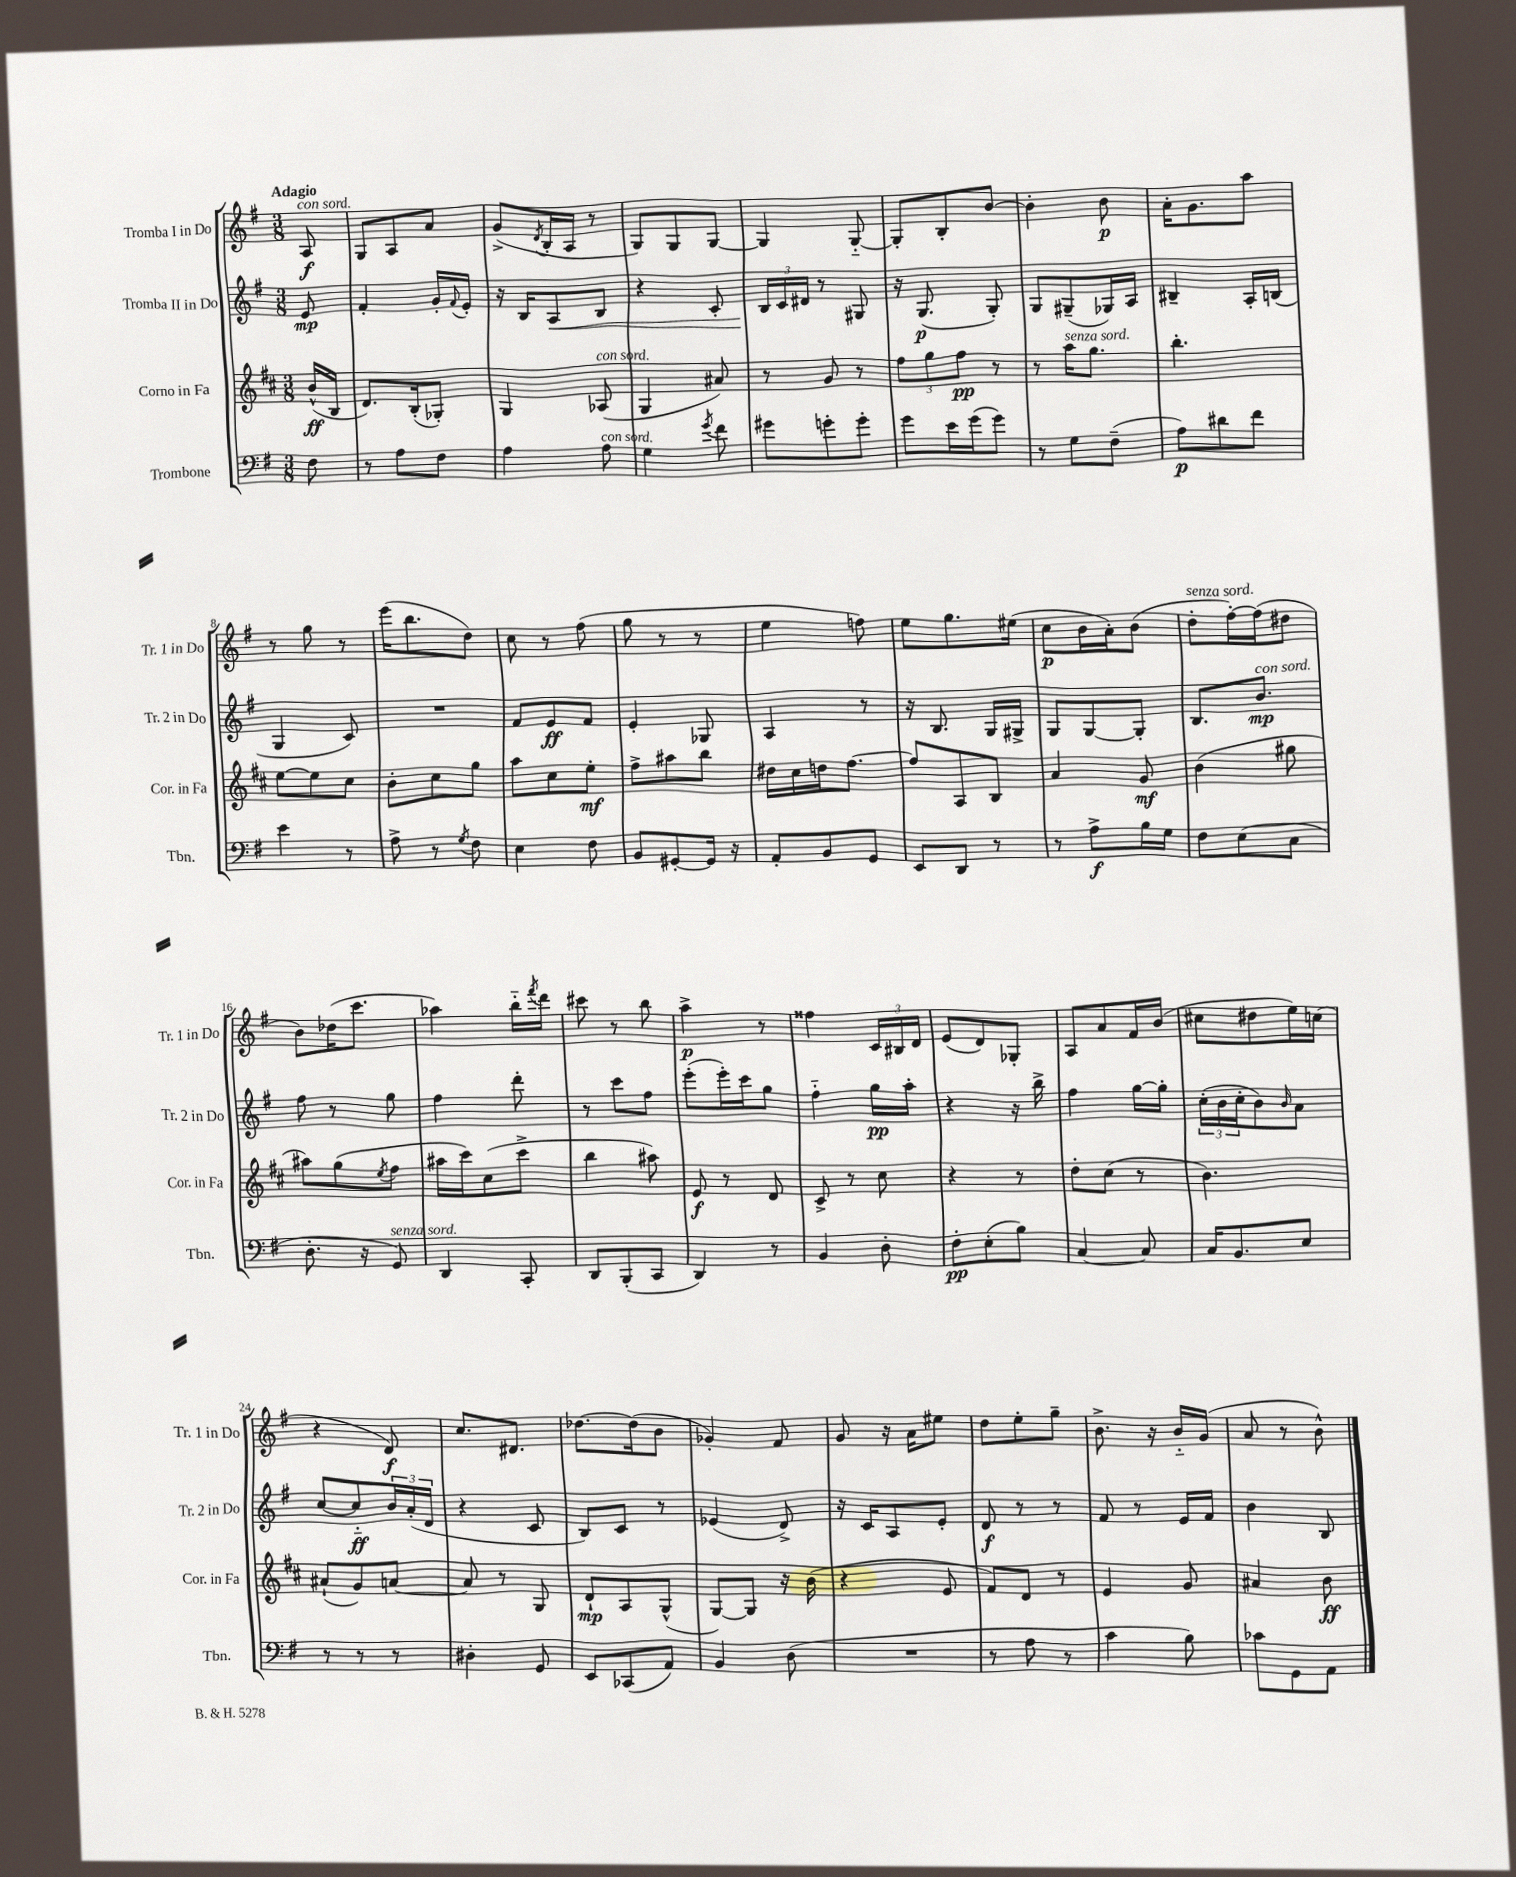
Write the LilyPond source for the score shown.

<<
\new StaffGroup <<
\new Staff = "s0" \with { instrumentName = "Tromba I in Do" shortInstrumentName = "Tr. 1 in Do" } {
    \clef treble \key g \major \numericTimeSignature \time 3/8 \partial 8 \tempo "Adagio"
    a8\f^\markup { \italic "con sord." } |
    g8 a8 a'8 |
    g'8->( \acciaccatura { d'8 } b16-. a16 r8 |
    g8) g8 g8~ |
    g4 g8~-_ |
    g8-. b8-. b'8~ |
    b'4-. b'8\p |
    a'16-. g'8. a''8 |
    r8 g''8 r8 |
    e'''16( b''8. d''8) |
    c''8 r8 fis''8( |
    g''8 r8 r8 |
    e''4 f''8) |
    e''8 g''8. eis''16( |
    c''8\p b'16 a'16-.) b'8( |
    d''8-.^\markup { \italic "senza sord." } fis''16~-.) fis''16( dis''8 |
    b'8) des''16( c'''8. |
    aes''4) b''16-_ \acciaccatura { fis'''8 } d'''16 |
    cis'''8 r8 b''8 |
    a''4->\p r8 |
    fisis''4 \tuplet 3/2 { c'16 bis16 d'16 } |
    e'8( d'8) ges8-. |
    a8 a'8 fis'16 b'16( |
    cis''8 dis''8 e''16) c''16( |
    r4 d'8\f) |
    c''8. dis'8. |
    des''8.~ des''16( b'8 |
    ges'4-.) fis'8 |
    g'8 r16 a'16 eis''8 |
    d''8 e''8-. g''8-- |
    b'8.-> r16 b'16-_ g'16( |
    a'8 r8 b'8-^) \bar "|." |
}
\new Staff = "s1" \with { instrumentName = "Tromba II in Do" shortInstrumentName = "Tr. 2 in Do" } {
    \clef treble \key g \major \numericTimeSignature \time 3/8 \partial 8
    e'8\mp |
    fis'4-. g'16-. \appoggiatura { fis'8 } e'16-. |
    r16 b16 a8\< b8 |
    r4 c'8-. |
    \tuplet 3/2 { b16\! c'16 dis'16 } r8 gis8 |
    r16 g8.\p( g8-.) |
    g8 gis8--( ges16) a16 |
    bis4-- a16-. b16( |
    g4 c'8) |
    R4. |
    fis'8 e'8\ff fis'8 |
    e'4-. ges8 |
    a4 r8 |
    r16 b8. g16 gis16-> |
    g8 g8~ g8-. |
    b8. b'8.\mp^\markup { \italic "con sord." } |
    fis''8 r8 g''8 |
    fis''4 d'''8-. |
    r8 c'''8 fis''8 |
    e'''8-.( e'''16-.) c'''16 g''8 |
    fis''4-_ g''16\pp a''16-. |
    r4 r16 b''16-> |
    fis''4 g''16~ g''16-. |
    \tuplet 3/2 { c''16-.( b'16 c''16-. } b'8) \grace { b'16 } a'8 |
    c''8~ c''8-_\ff \tuplet 3/2 { b'16 a'16-.( d'16 } |
    r4 c'8 |
    b8) c'8 r8 |
    ees'4( d'8->) |
    r16 c'16 a8 e'8-. |
    d'8\f r8 r8 |
    fis'8 r8 e'16 fis'16 |
    b'4 b8 \bar "|." |
}
\new Staff = "s2" \with { instrumentName = "Corno in Fa" shortInstrumentName = "Cor. in Fa" } {
    \clef treble \key d \major \numericTimeSignature \time 3/8 \partial 8
    b'16-^\ff( b16 |
    d'8.) b16-.( ges8-.) |
    g4 aes8^\markup { \italic "con sord." }( |
    g4 ais'8) |
    r8 g'8 r8 |
    \tuplet 3/2 { fis''8 g''8 fis''8\pp } r8 |
    r8 a''16^\markup { \italic "senza sord." } g''8. |
    b''4.-. |
    e''8~ e''8 cis''8 |
    b'8-. cis''8 g''8 |
    a''8 cis''8 e''8-.\mf |
    fis''8-> ais''8 b''8 |
    dis''16 cis''16 d''16 fis''8.~ |
    fis''8 a8 b8 |
    a'4 g'8\mf |
    b'4( gis''8 |
    ais''8) g''8( \acciaccatura { e''8 } fis''8 |
    ais''16 cis'''16) cis''8( cis'''8-> |
    b''4 ais''8) |
    e'8\f r8 d'8 |
    cis'8-> r8 cis''8 |
    r4 r8 |
    d''8-. cis''8( r8 |
    b'4.) |
    ais'8-!( g'8) a'8~ |
    a'8 r8 g8 |
    d'8-!\mp a8 g8-^( |
    g8~) g8 r16 b'16( |
    r4 e'8 |
    fis'8) d'8 r8 |
    e'4 g'8 |
    ais'4 b'8\ff \bar "|." |
}
\new Staff = "s3" \with { instrumentName = "Trombone" shortInstrumentName = "Tbn." } {
    \clef bass \key g \major \numericTimeSignature \time 3/8 \partial 8
    fis8 |
    r8 a8 fis8 |
    a4 a8^\markup { \italic "con sord." } |
    g4 \acciaccatura { g'8 } fis'8 |
    gis'8 g'8-. g'8-. |
    g'8 e'16 g'16( g'8) |
    r8 g8 fis8--( |
    a8\p) dis'8 fis'8 |
    e'4 r8 |
    a8-> r8 \acciaccatura { g8 } fis8 |
    e4 fis8 |
    b,8 gis,8~-. gis,16 r16 |
    a,8-. b,8 g,8 |
    e,8 d,8 r8 |
    r8 a8->\f b16 g16 |
    fis8 e8( c8 |
    d8.-. r16 g,8^\markup { \italic "senza sord." }) |
    d,4 c,8-. |
    d,8 b,,8-.( c,8 |
    d,4) r8 |
    b,4 d8-. |
    fis8-.\pp e8-.( b8) |
    c4~ c8 |
    c16 b,8. e8 |
    r8 r8 r8 |
    dis4-. g,8 |
    e,8 ces,8( a,8) |
    b,4 d8( |
    R4. |
    r8 a8 r8 |
    c'4 b8) |
    ces'8 g,8 a,8 \bar "|." |
}
>>
>>
